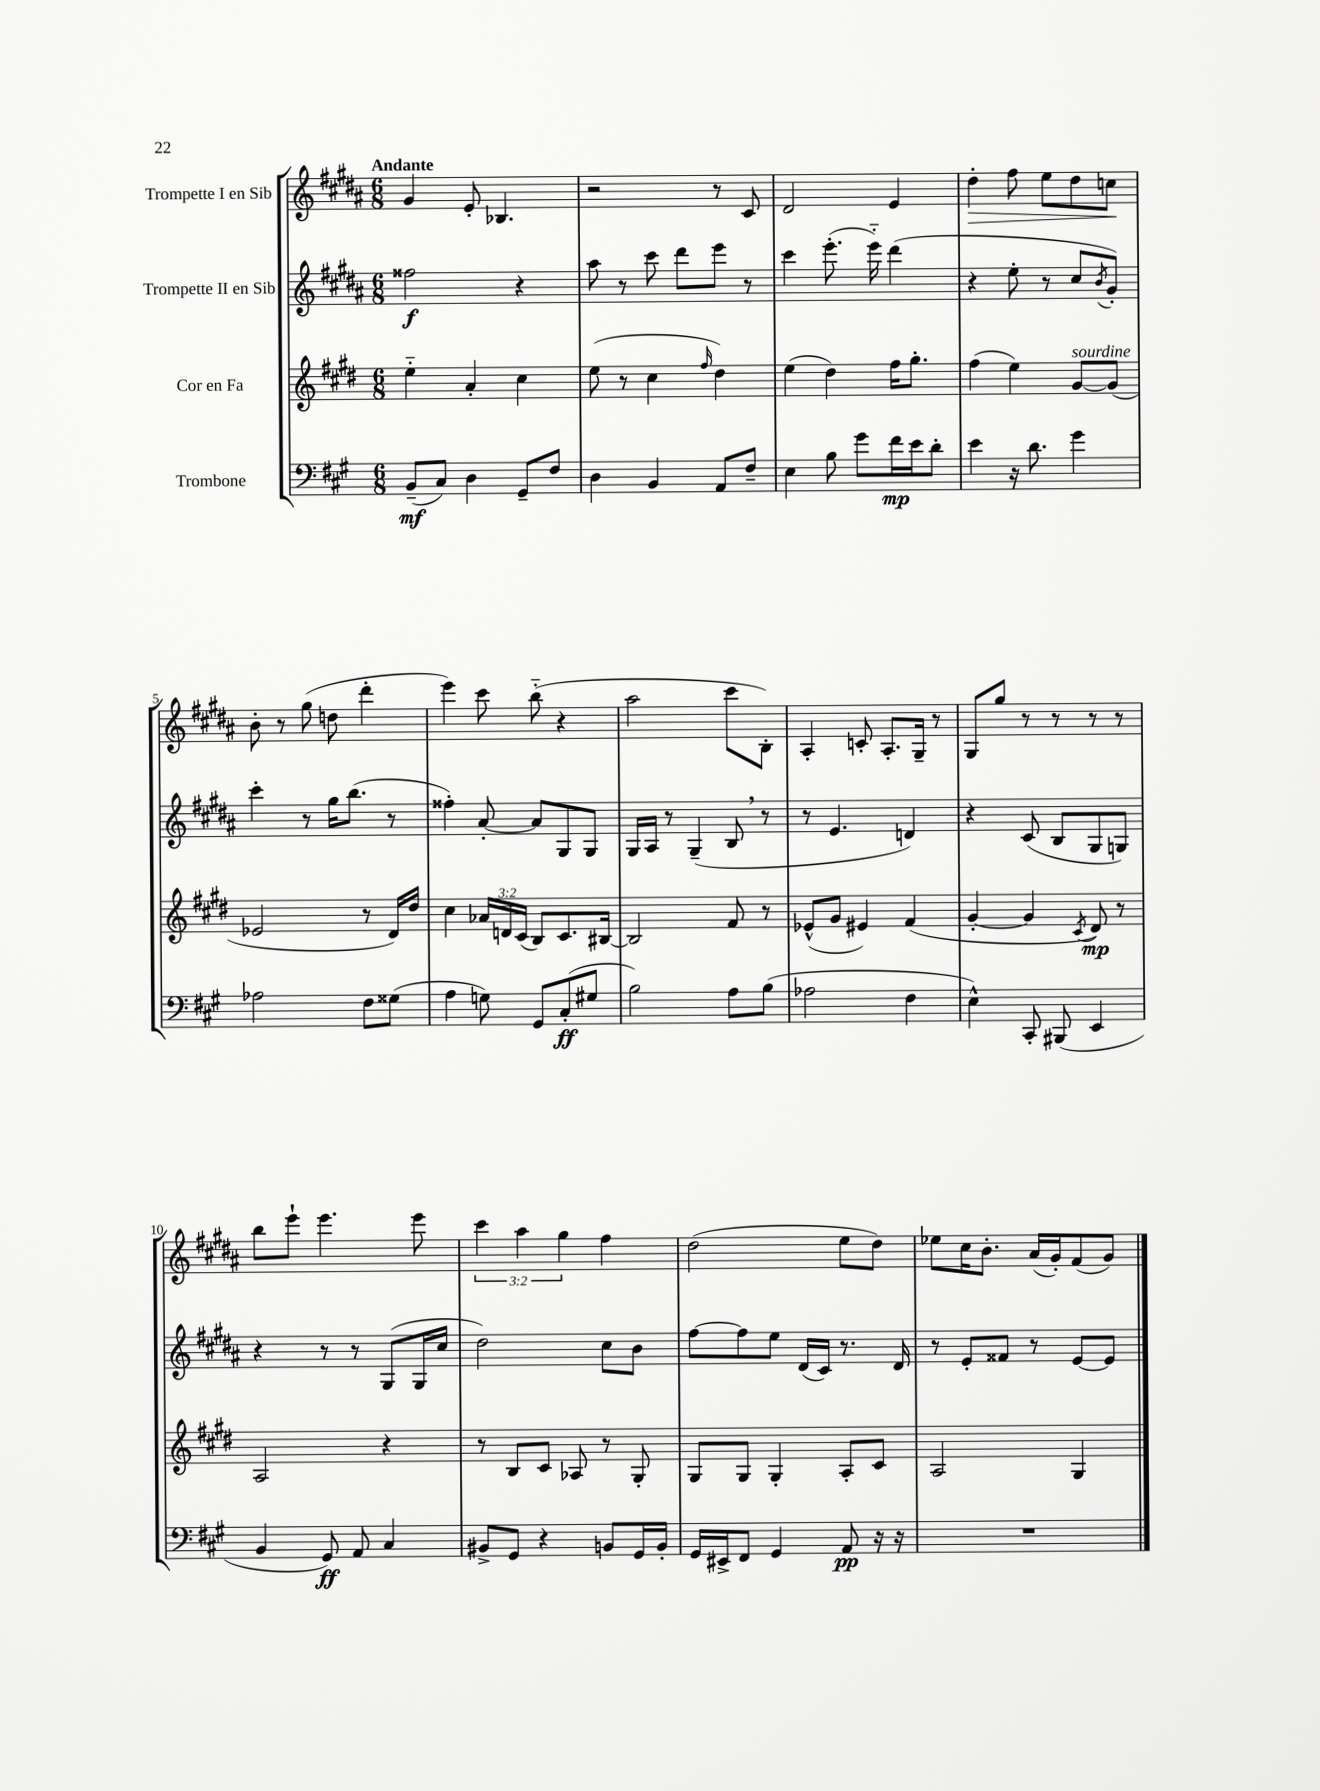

**kern	**kern	**kern	**kern
*staff4	*staff3	*staff2	*staff1
*clefF4	*clefG2	*clefG2	*clefG2
*k[f#c#g#]	*k[f#c#g#d#]	*k[f#c#g#d#a#]	*k[f#c#g#d#a#]
*M6/8	*M6/8	*M6/8	*M6/8
(8BB~	4ee'~	2ff##	4g#
8C#)	.	.	.
4D	4a'	.	8e'
.	.	.	4.B-
8GG#~	4cc#	4r	.
8F#	.	.	.
=	=	=	=
4D	(8ee	8aa#	2r
.	8r	8r	.
4BB	4cc#	8ccc#	.
.	.	8ddd#	.
.	16qqff#	.	.
8AA	4dd#)	8eee	8r
8F#~	.	8r	8c#
=	=	=	=
4E	(4ee	4ccc#	2d#
8B	4dd#)	(8.eee'	.
8g#	.	.	.
.	.	16eee'~)	.
16f#	16ff#	(4ddd#	4e
16e	8.gg#'	.	.
8d'	.	.	.
=	=	=	=
4e	(4ff#	4r	4dd#'
16r	4ee)	8ee'	8ff#
8.d	.	.	.
.	.	8r	8ee
4g#	[8g#	8cc#	8dd#
.	.	8qb	.
.	(8g#]	8g#')	8cc
=	=	=	=
2A-	2e-	4ccc#'	8b'
.	.	.	8r
.	.	8r	(8gg#
.	.	16gg#	8dd
.	.	(8.bb	.
8F#	8r	.	4ddd#'
(8G##	16d#)	8r	.
.	16dd#	.	.
=	=	=	=
4A	4cc#	4ff##')	4eee)
8G)	24a-	[8a#'	8ccc#
.	24d	.	.
.	(24c#	.	.
8GG#	8B)	8a#]	(8bb'~
(8C#'	8.c#	8G#	4r
8G#	.	8G#	.
.	[16B#	.	.
=	=	=	=
2B)	2B#]	16G#	2aa#
.	.	16A#	.
.	.	8r	.
.	.	(4G#~	.
8A	8f#	8B	8ccc#
(8B	8r	8r	8B')
=	=	=	=
2A-	(8e-^^	8r	4A#'
.	8g#	4.e	.
.	4e#)	.	8c'
.	.	.	8.A#'
4F#	(4f#	4d)	.
.	.	.	16G#~
.	.	.	8r
=	=	=	=
4E^^)	[4g#'	4r	8G#
.	.	.	8gg#
8CC#'	4g#]	(8c#	8r
(8BBB#	.	8B	8r
.	8qc#	.	.
4EE	8d#)	8G#	8r
.	8r	8G)	8r
=	=	=	=
4BB	2A	4r	8bb
.	.	.	8eee`
8GG#)	.	8r	4.eee
8AA	.	8r	.
4C#	4r	(8G#	.
.	.	16G#	8eee
.	.	16cc#	.
=	=	=	=
8BB#^	8r	2dd#)	6ccc#
8GG#	8B	.	.
.	.	.	6aa#
4r	8c#	.	.
.	.	.	6gg#
.	8A-	.	.
8BB	8r	8cc#	4ff#
16GG#	8G#'	8b	.
16BB'	.	.	.
=	=	=	=
16GG#	8G#	[8ff#	(2dd#
16EE#^	.	.	.
8FF#	8G#	8ff#]	.
4GG#	4G#'	8ee	.
.	.	(16d#	.
.	.	16c#)	.
8AA	8A'	8.r	8ee
16r	8c#	.	8dd#)
16r	.	16d#	.
=	=	=	=
2.r	2A	8r	8ee-
.	.	8e'	16cc#
.	.	.	8.b'
.	.	8f##	.
.	.	8r	(16a#
.	.	.	16g#')
.	4G#	[8e	(8f#
.	.	8e]	8g#)
==	==	==	==
*-	*-	*-	*-
